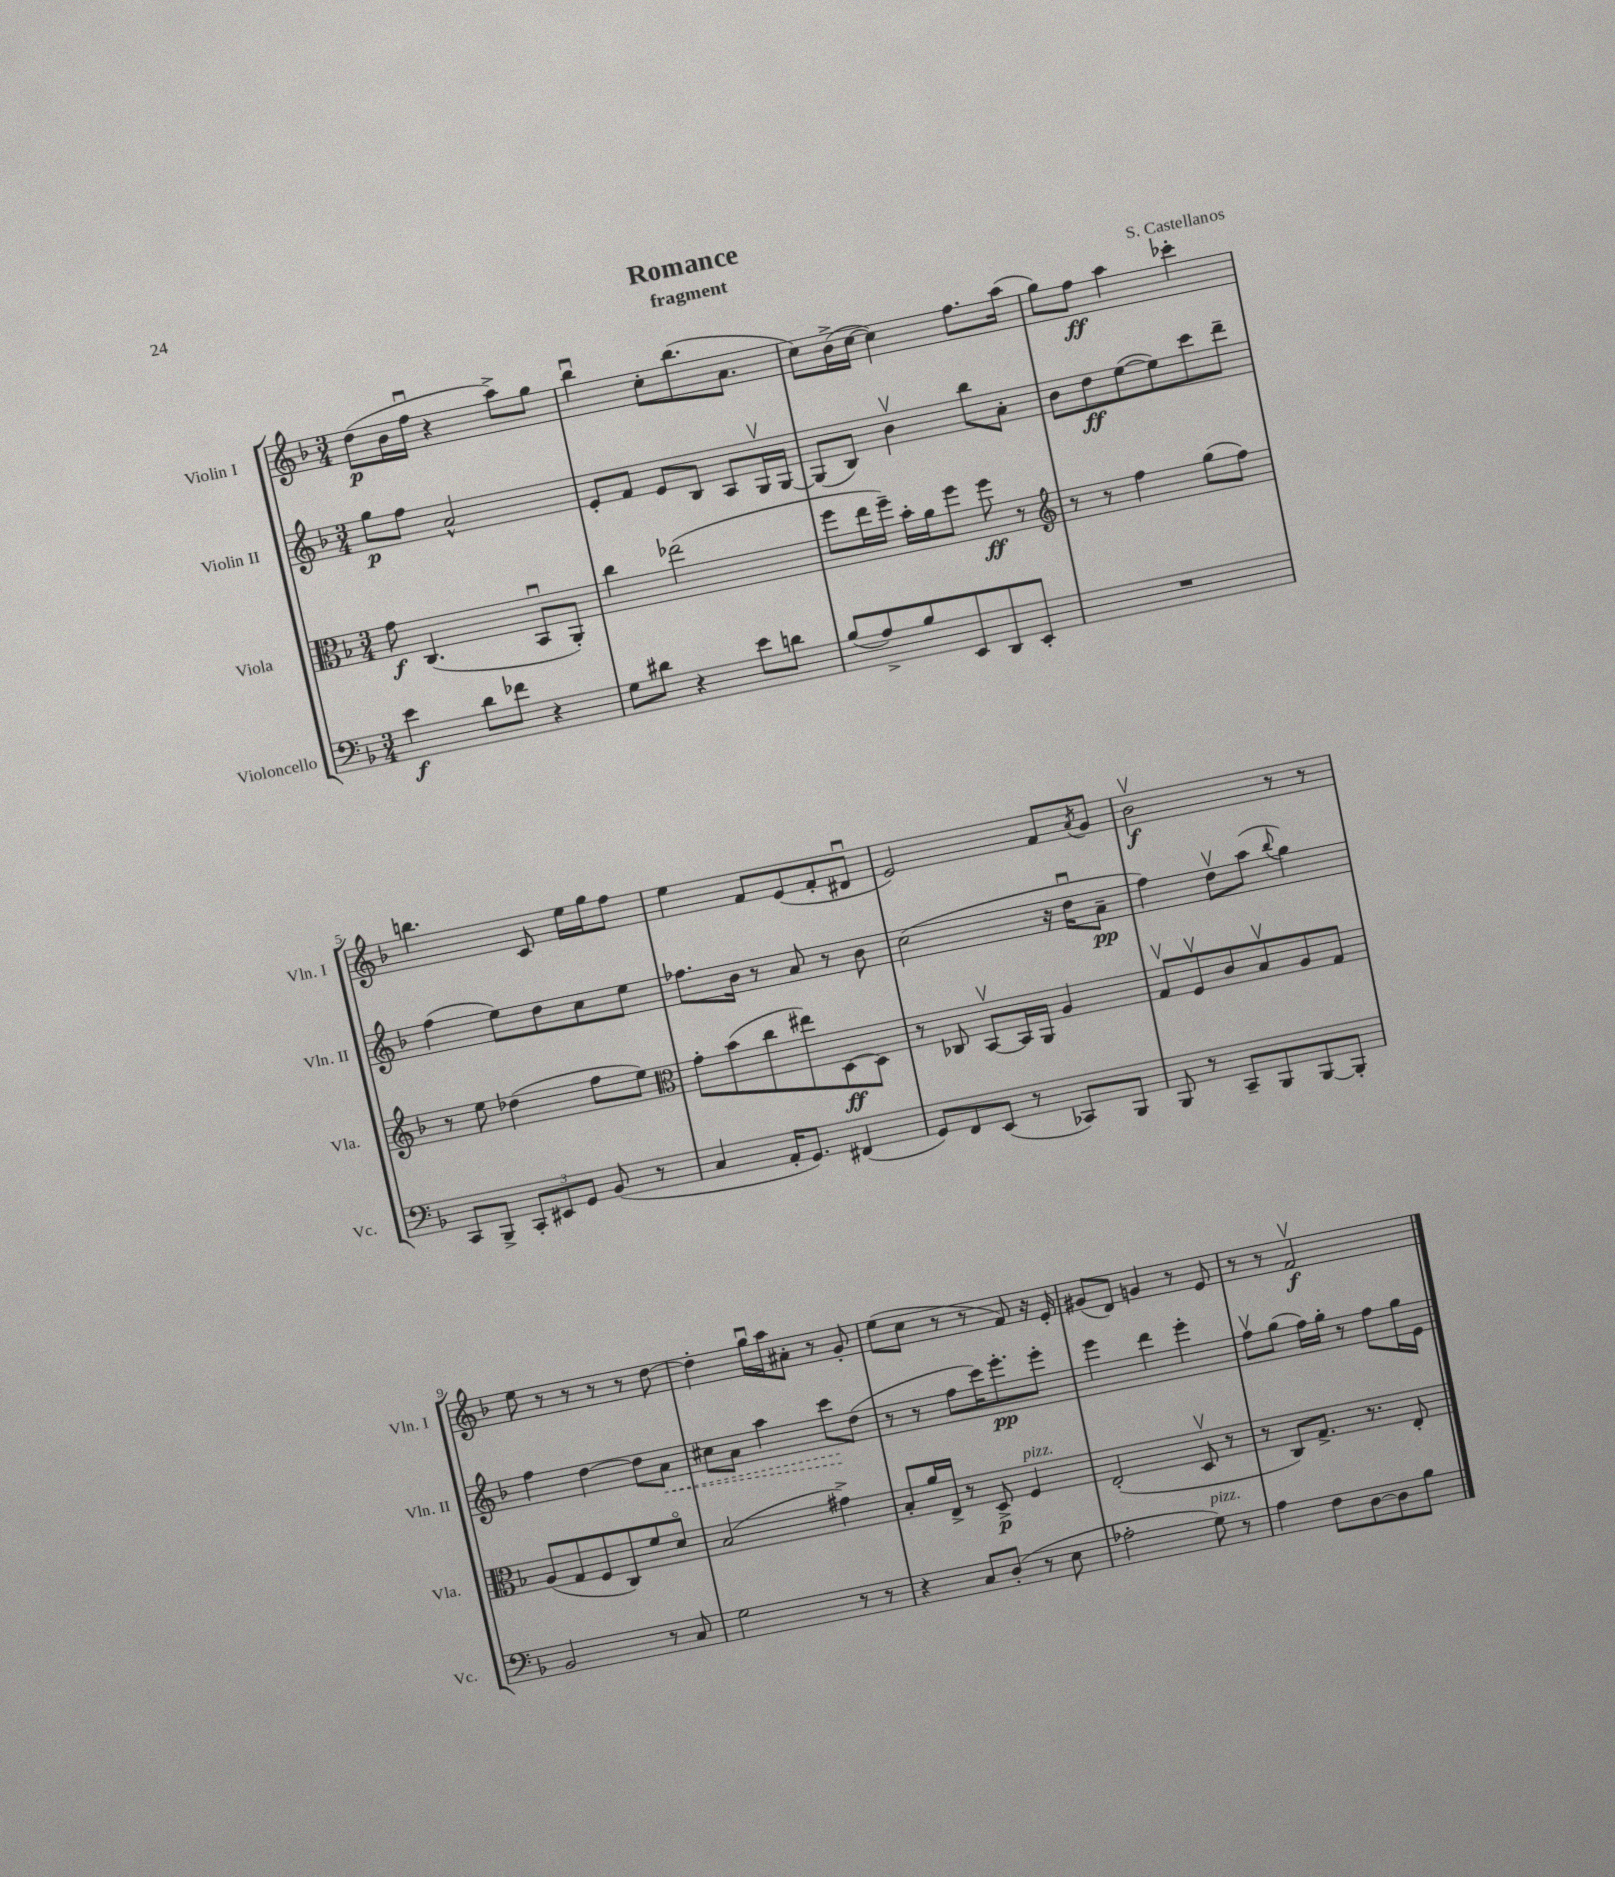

**kern	**kern	**kern	**kern
*staff4	*staff3	*staff2	*staff1
*clefF4	*clefC3	*clefG2	*clefG2
*k[b-]	*k[b-]	*k[b-]	*k[b-]
*M3/4	*M3/4	*M3/4	*M3/4
4e	8g	8gg	(8dd
.	(4.C	8ff	16b-
.	.	.	16ffu
8d	.	2a^^	4r
8f-	.	.	.
4r	8BB-u	.	8aa^)
.	8AA')	.	8gg
=	=	=	=
8G	4cc	8e'	4bb-u
8d#	.	8f	.
4r	(2ee-	8e	8cc'
.	.	8B-	(8.bb-
8e	.	8A	.
.	.	.	8.a
8d	.	16Gv	.
.	.	[16G	.
=	=	=	=
(8B-	8ff	(8G]	8cc)
8A^)	16ee	8B-)	(16b-^
.	16ff~)	.	[16cc
8B-	16b-'	4b-v	4cc])
.	16a	.	.
8EE	8ff	.	.
8DD	8ff	8bb-	8.ff
8EE'	8r	8a'	.
.	.	.	(16aa
=	=	=	=
*	*clefG2	*	*
2.r	8r	8b-	8gg)
.	8r	8dd	8ff
.	4ff	([8ee	4aa
.	.	8ee])	.
.	(8gg	8ccc	4ccc-'
.	8ff)	8ddd~	.
=	=	=	=
8CC	8r	(4ff	4.bb
8BBB-^	8ee	.	.
12CC'	(4dd-	8ee)	.
12EE#	.	.	.
.	.	8dd	8c
12GG	.	.	.
(8BB-	8ff	8cc	16ee
.	.	.	16gg
8r	8ee)	8ee	8ff
=	=	=	=
*	*clefC3	*	*
4C	8g'	8.ff-	4ee
.	(8b-	.	.
.	.	16b-	.
16AA'	8cc	8r	8f
8.GG)	.	.	.
.	8ee#)	8a	(8e
(4FF#	[8D	8r	8f'
.	8D]	8b-	8d#u
=	=	=	=
8GG)	8r	(2cc	2e)
8FF	8C-	.	.
(8EE	[8BB-v	.	.
8r	16BB-]	.	.
.	16AA	.	.
8CC-)	4A	16r	8f
.	.	16ddu	.
.	.	.	8qa
8BBB-	.	8a~	8g
=	=	=	=
8BBB-	8Gv	4ff)	2b-v
8r	8Fv	.	.
8CC~	8c	8ddv	.
8BBB-	8B-v	(8aa	.
.	.	8qqbb-	.
[8BBB-	8A	4gg)	8r
8BBB-']	8G	.	8r
=	=	=	=
2BB-	(8A	4ff	8ee
.	8G	.	8r
.	8F	[4dd	8r
.	8C)	.	8r
8r	8f	8dd]	8r
8C	8do	8a	[8dd
=	=	=	=
2G	(2B-	8cc#	4dd']
.	.	8a	.
.	.	4aa	16ggu
.	.	.	16aa
.	.	.	8a#'
8r	4g#^)	8ccc	8r
8r	.	(8dd	8g'
=	=	=	=
4r	8B-'	8r	(8ee
.	16a	8r	8cc
.	16E^	.	.
8C	8r	8ff	8r
(8D'	8D^	16ccc)	8r
.	.	8.eee'	.
8r	4F	.	8f)
8E	.	8eee'	16r
.	.	.	16e'
=	=	=	=
2A-'	(2E'	4eee	(8g#
.	.	.	8d)
.	.	4ddd	4g
8G)	8Dv	4eee'	8r
8r	8r	.	8e
=	=	=	=
4A	8r	8ffv	8r
.	8C)	(8gg	8r
8F	8.G^	16ff)	2fv
.	.	16gg'	.
[8D	.	8r	.
.	8.r	.	.
8D]	.	8ff	.
8B-	8E'	16gg	.
.	.	16e	.
==	==	==	==
*-	*-	*-	*-
